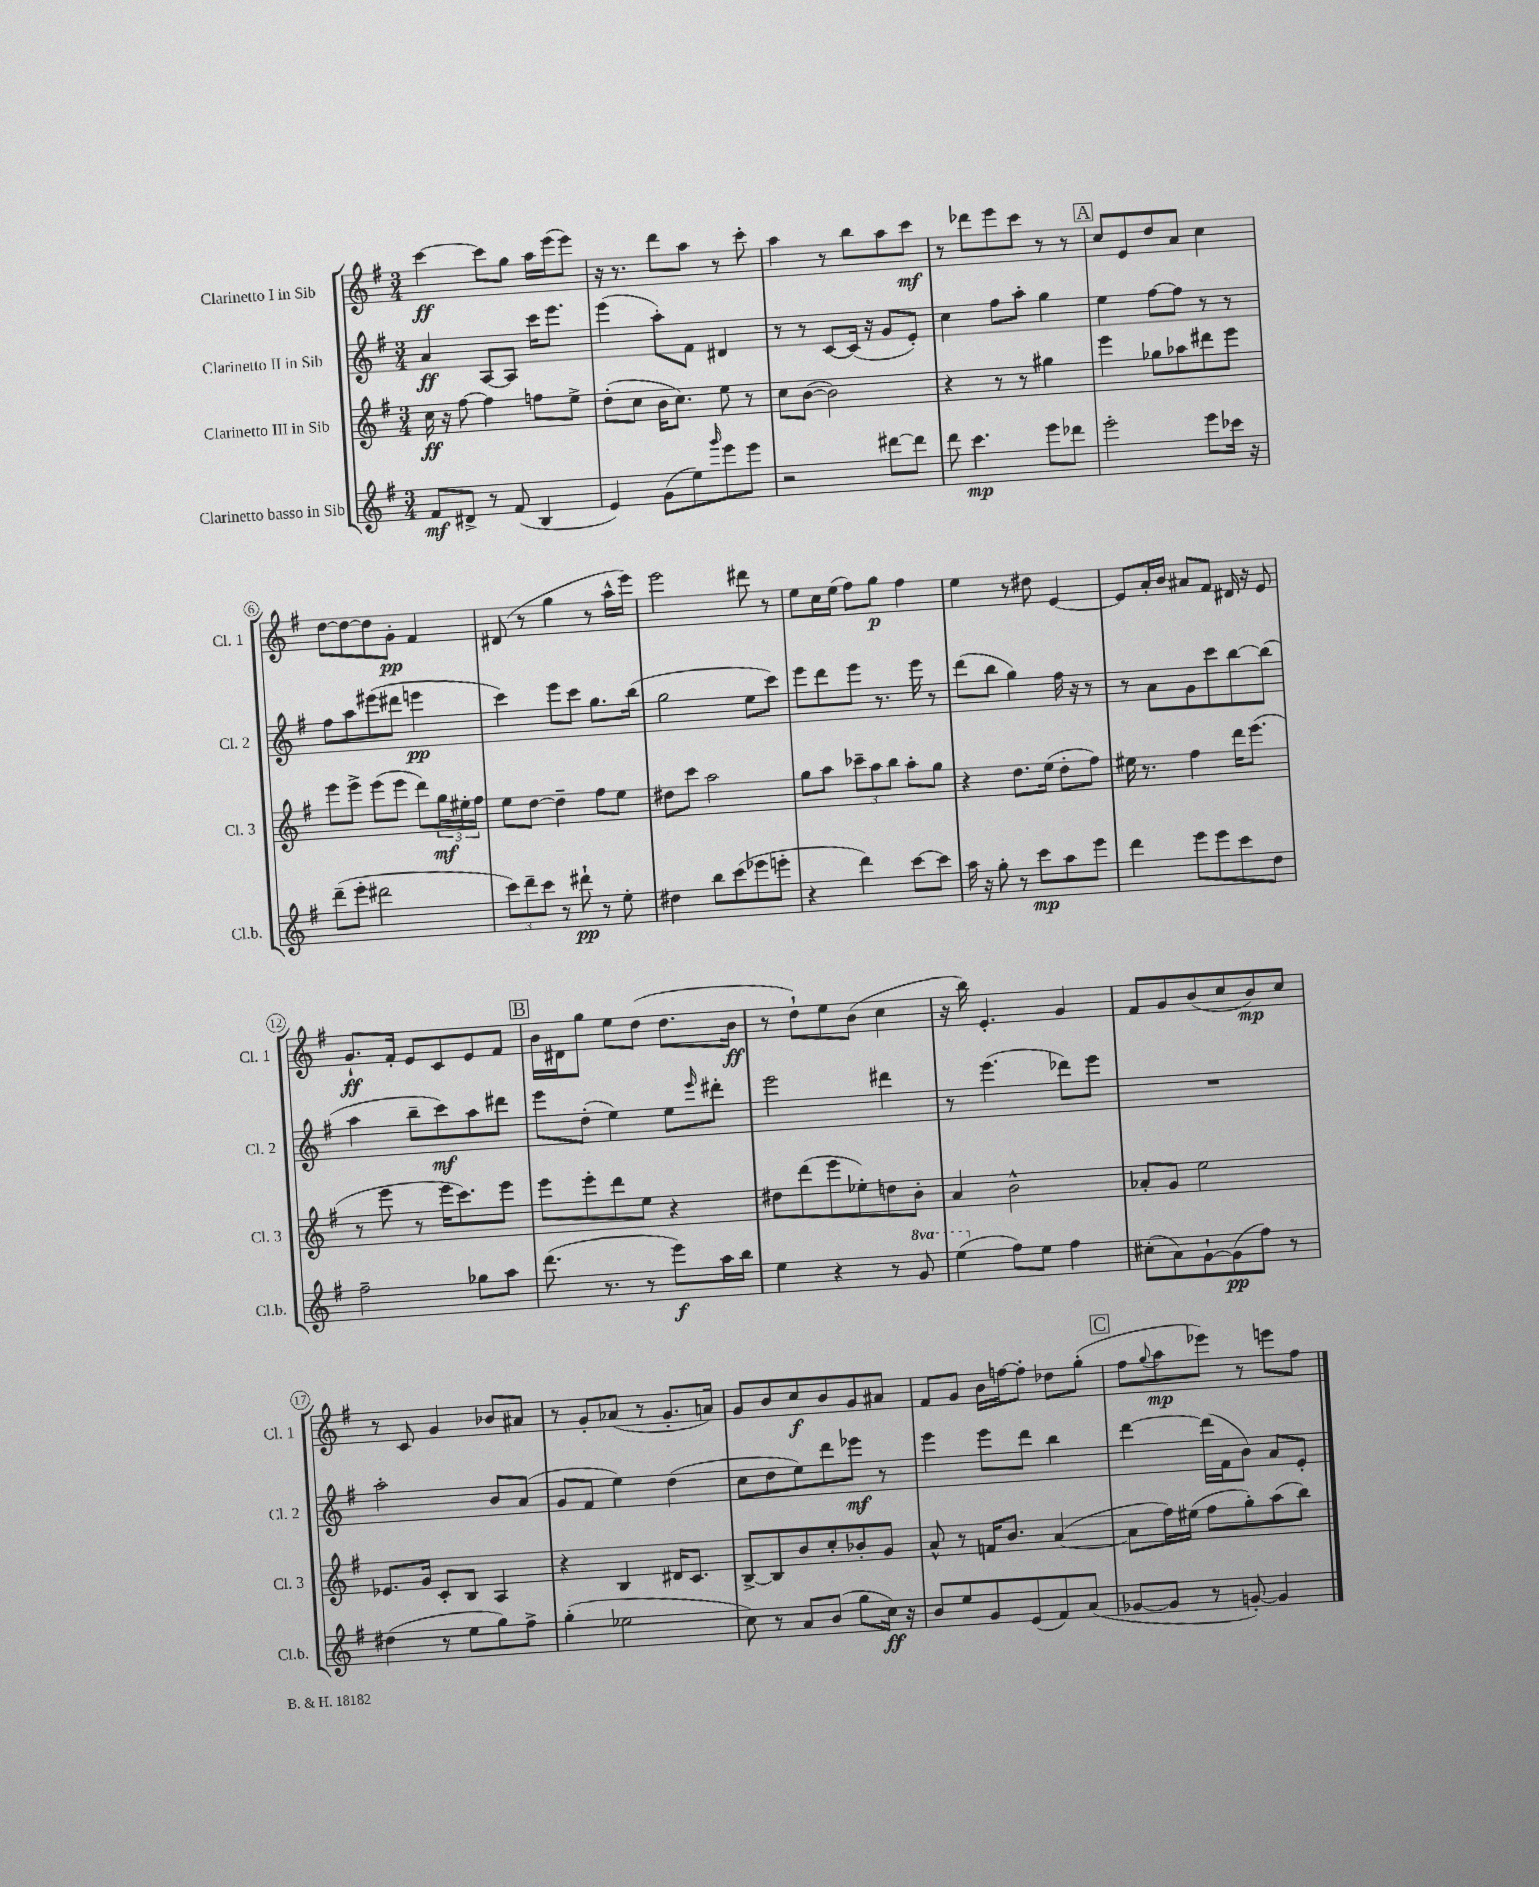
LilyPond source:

<<
\new StaffGroup <<
\new Staff = "s0" \with { instrumentName = "Clarinetto I in Sib" shortInstrumentName = "Cl. 1" } {
    \clef treble \key g \major \numericTimeSignature \time 3/4
    c'''4~\ff c'''8 g''8 a''16 e'''16( e'''8) |
    r16 r8. d'''8 a''8 r8 c'''8-. |
    a''4 r8 b''8 a''8 c'''8\mf |
    r8 des'''8 e'''8 c'''8 r8 r8 |
    \mark \markup { \box "A" } c''8 e'8 d''8 a'8 c''4 |
    d''8~ d''8~ d''8 g'8-.\pp fis'4 |
    dis'8( r8 g''4 r8 a''16-^ e'''16) |
    e'''2 dis'''8 r8 |
    e''8 c''16 e''16( fis''8) g''8\p fis''4 |
    e''4 r8 dis''8 e'4~ |
    e'8 a'16-. b'16 ais'8 fis'8 dis'16 r16 e'8 |
    g'8.-!\ff fis'16-. e'8 c'8 e'8 fis'8 |
    \mark \markup { \box "B" } b'16 dis'16 g''8 e''8 d''8( d''8. b'16\ff |
    r8 d''8-!) e''8 b'8( c''4 |
    r16 b''16) e'4.-. g'4 |
    fis'8 g'8 b'8( c''8 b'8\mp) c''8 |
    r8 c'8 g'4 bes'8 ais'8 |
    r8 g'8-. aes'8( r8 g'8.-. a'16) |
    g'8 b'8 c''8\f b'8 g'8 ais'8 |
    fis'8 g'8 b'16 f''16~ f''8-. des''8 g''8-.( |
    \mark \markup { \box "C" } fis''8 \appoggiatura { g''8 } a''8\mp ees'''8) r8 e'''8 fis''8 \bar "|." |
}
\new Staff = "s1" \with { instrumentName = "Clarinetto II in Sib" shortInstrumentName = "Cl. 2" } {
    \clef treble \key g \major \numericTimeSignature \time 3/4
    a'4\ff a8~ a8 c'''16 e'''8. |
    e'''4( a''8-.) fis'8 dis'4 |
    r8 r8 c'8~ c'16( r16 g'8 e'8-.) |
    c''4 fis''8 a''8-. g''4 |
    \mark \markup { \box "A" } e''4 fis''8~ fis''8 r8 r8 |
    fis''8 a''8 eis'''8( dis'''8 e'''4\pp |
    c'''4) e'''8 c'''8 g''8. b''16( |
    g''2 e''8 c'''8) |
    e'''8 d'''8 e'''8 r8. e'''16 r8 |
    d'''8( b''8 g''4) fis''16 r16 r8 |
    r8 a'8 g'8 c'''8 b''8~ b''8( |
    a''4 b''8-- c'''8\mf) a''8 dis'''8 |
    \mark \markup { \box "B" } e'''8 d''8-.( e''4) e''8 \grace { e'''16 } dis'''8-. |
    e'''2 dis'''4 |
    r8 e'''4.( des'''8) e'''8 |
    R2. |
    a''2-. b'8 a'8( |
    g'8 fis'8 e''4) d''4( |
    c''8 d''8 e''8) d'''8 ees'''8\mf r8 |
    e'''4 e'''8 d'''8 b''4 |
    \mark \markup { \box "C" } d'''4~ d'''16( fis'16 b'8) a'8 e'8-. \bar "|." |
}
\new Staff = "s2" \with { instrumentName = "Clarinetto III in Sib" shortInstrumentName = "Cl. 3" } {
    \clef treble \key g \major \numericTimeSignature \time 3/4
    c''16\ff r16 fis''8~ fis''4 f''8 e''8-> |
    d''8-.( c''8 b'16 c''8.) e''8 r8 |
    c''8 b'8~( b'2) |
    r4 r8 r8 gis''4 |
    \mark \markup { \box "A" } e'''4 ges''8 aes''8 dis'''8 e'''8 |
    e'''8 e'''8-> e'''8( e'''8 d'''8) \tuplet 3/2 { g''16\mf eis''16-. fis''16 } |
    e''8 d''8~ d''4-- fis''8 e''8 |
    dis''8 c'''8 a''2 |
    g''8 a''8 \tuplet 3/2 { ces'''8-- a''8 b''8 } a''8-. g''8 |
    r4 d''8. e''16( d''8-. fis''8) |
    eis''16 r8. fis''4 d'''16 e'''8.( |
    r8 e'''8 r8 e'''16 c'''8.) e'''8 |
    \mark \markup { \box "B" } e'''8 e'''8-. d'''8 e''8 r4 |
    dis''8 d'''8( e'''8 ees''8-.) d''8 b'8-. |
    a'4 b'2-^ |
    aes'8-. g'8 e''2 |
    ees'8. g'16 c'8-. b8 a4 |
    r4 b4 dis'16 c'8. |
    b8~-> b8 b'8 c''8-. bes'8-. g'8 |
    a'8-^ r8 f'16 b'8. a'4~( |
    \mark \markup { \box "C" } a'8 fis''16) eis''16( fis''8 g''8-.) a''8( b''8) \bar "|." |
}
\new Staff = "s3" \with { instrumentName = "Clarinetto basso in Sib" shortInstrumentName = "Cl.b." } {
    \clef treble \key g \major \numericTimeSignature \time 3/4 \set Staff.ottavationMarkups = #ottavation-simple-ordinals
    fis'8\mf dis'8-> r8 fis'8( b4 |
    e'4) g'8( e''8) \grace { g'''16 } e'''8 e'''8 |
    r2 dis'''8~ dis'''8 |
    d'''8 c'''4.\mp e'''8 des'''8 |
    \mark \markup { \box "A" } e'''2-. e'''8 ces'''16 r16 |
    d'''8--( e'''8-. dis'''2 |
    \tuplet 3/2 { c'''8) d'''8-- c'''8 } r8 dis'''8-!\pp r8 e''8-. |
    dis''4 b''8 c'''8( ees'''8 e'''8-. |
    r4 d'''4) c'''8~ c'''8 |
    a''16 r16 g''8-. r8 c'''8\mp a''8 e'''8 |
    d'''4 e'''8 e'''8 c'''8 d''8 |
    fis''2-- ges''8 a''8 |
    \mark \markup { \box "B" } d'''8.( r8. r8 e'''8\f) a''16 b''16 |
    e''4 r4 r8 \ottava #1 g''8 |
    e'''4( \ottava #0 fis''8) e''8 fis''4 |
    cis''8-.( a'8) g'8~-! g'8\pp( fis''8) r8 |
    dis''4( r8 e''8 g''8) fis''8-> |
    g''4-.( ees''2 |
    c''8) r8 a'8 b'8( g''8 c''16\ff) r16 |
    b'8 e''8 g'8 e'8( fis'8) a'8( |
    \mark \markup { \box "C" } ges'8~ ges'8 r8 g'8~-.) g'4 \bar "|." |
}
>>
>>
\layout { \context { \Score \override BarNumber.stencil = #(make-stencil-circler 0.1 0.3 ly:text-interface::print) } }
